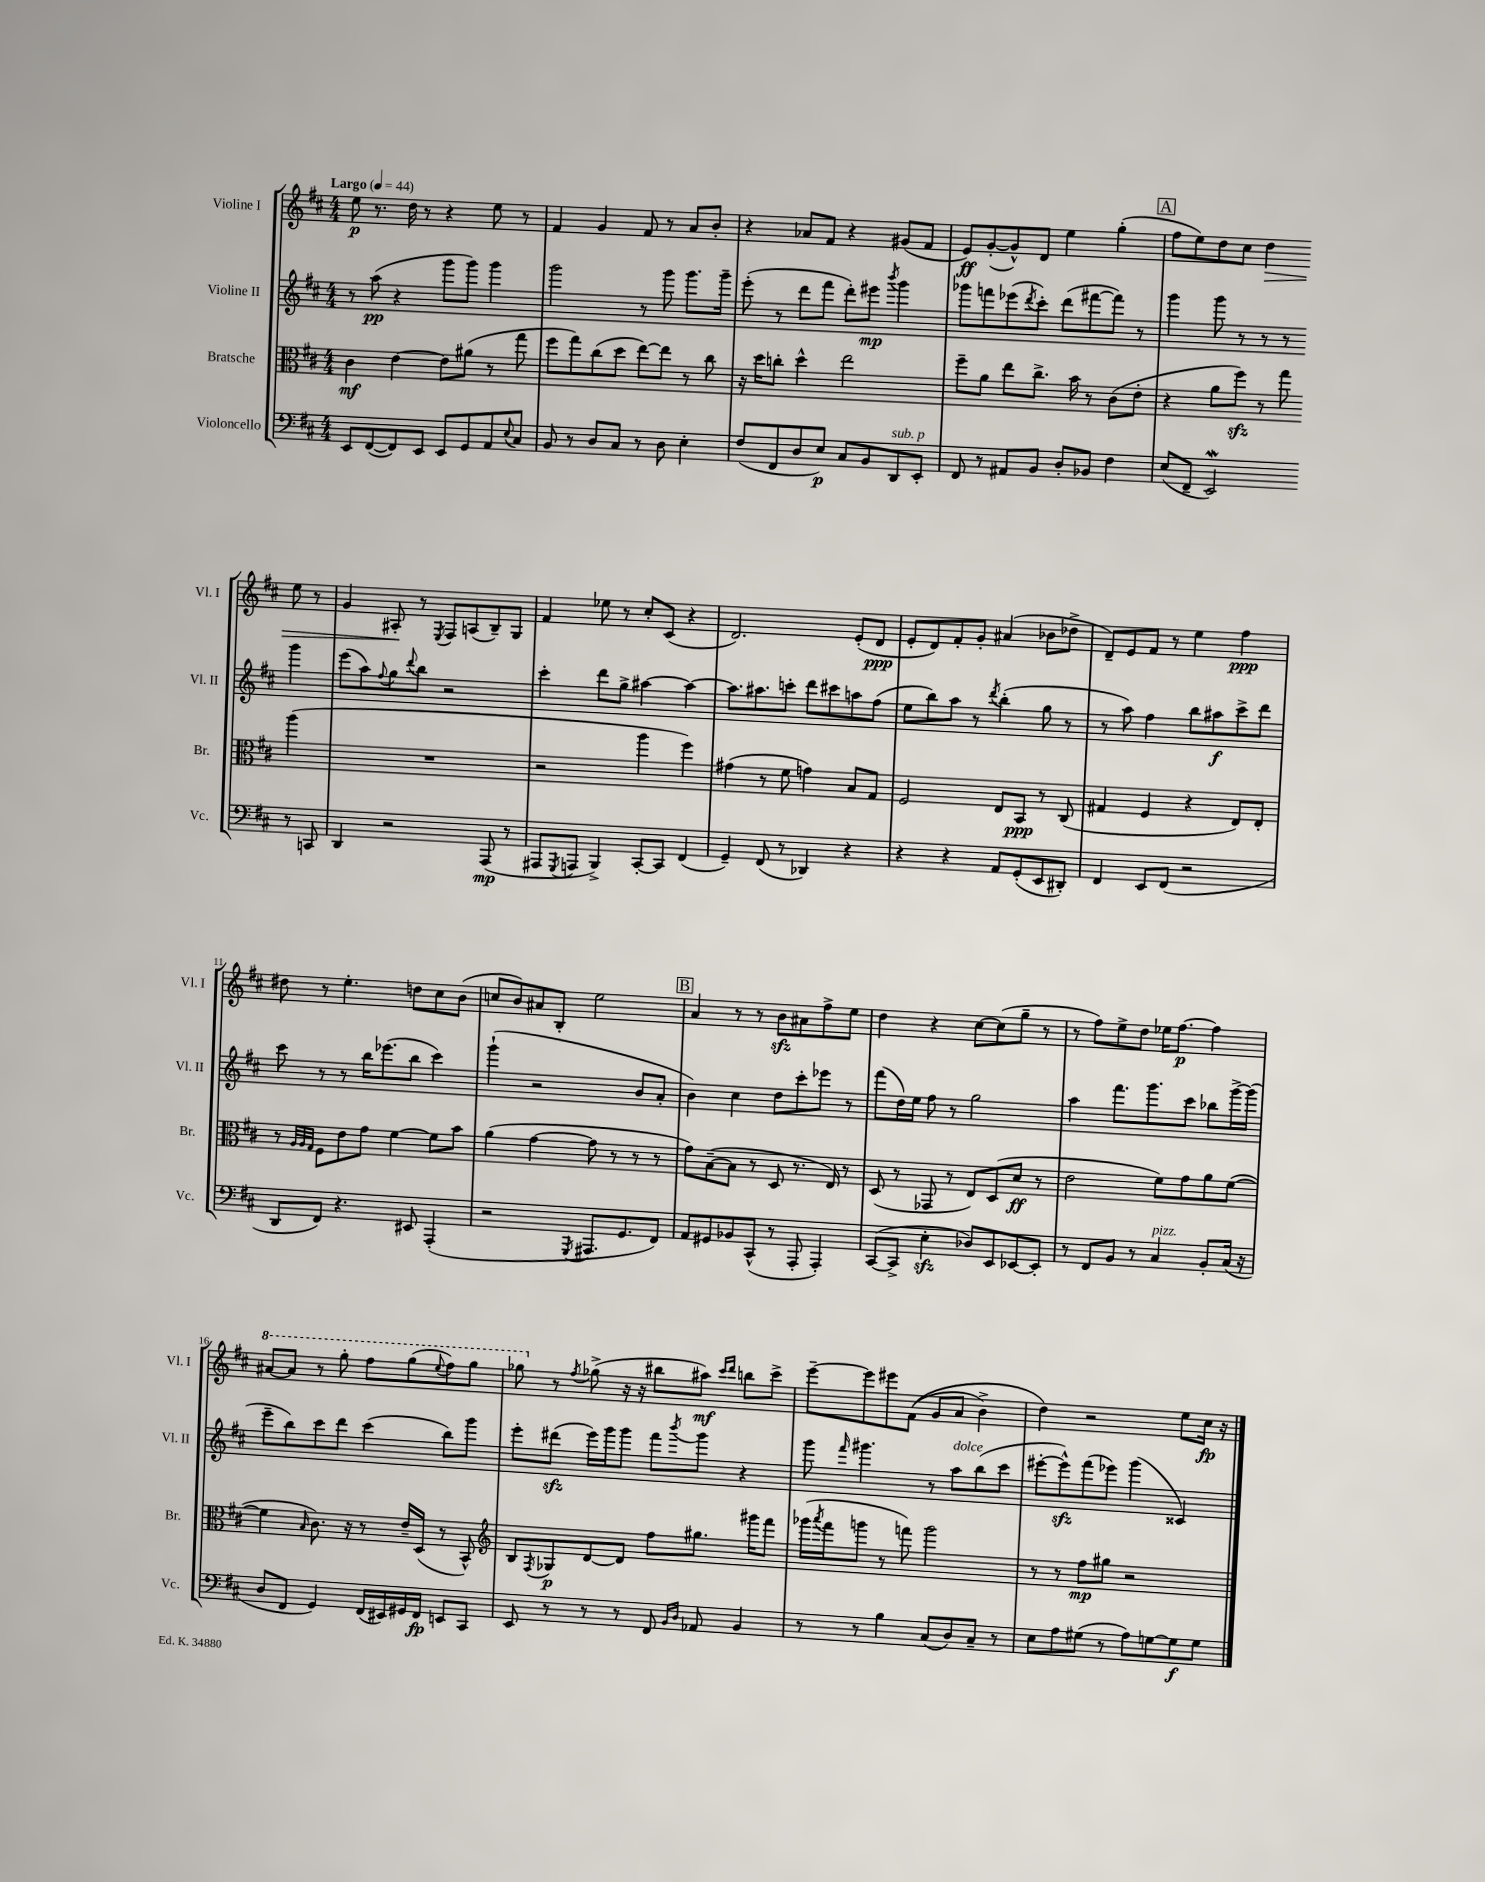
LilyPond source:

<<
\new StaffGroup <<
\new Staff = "s0" \with { instrumentName = "Violine I" shortInstrumentName = "Vl. I" } {
    \clef treble \key d \major \numericTimeSignature \time 4/4 \tempo "Largo" 4 = 44
    e''8\p r8. d''16 r8 r4 e''8 r8 |
    fis'4 g'4 fis'8 r8 a'8 b'8-. |
    r4 aes'8 fis'8 r4 gis'8( fis'8 |
    e'8\ff) g'8~-.( g'8-^) d'8 e''4 g''4-.( |
    \mark \markup { \box "A" } fis''8 e''8) d''8 cis''8 d''4\> e''8 r8 |
    g'4 ais8-.\! r8 \acciaccatura { e8 } fis8 a8( b8--) g8 |
    fis'4 ees''8 r8 cis''8-. cis'8( r4 |
    d'2.) e'8-.( d'8\ppp |
    e'8-. d'8) fis'8-. g'8-. ais'4( bes'8 des''8-> |
    d'8--) e'8 fis'8 r8 e''4 fis''4\ppp |
    dis''8 r8 e''4.-. d''8 cis''8 b'8( |
    c''8 b'8) ais'8 b8-. e''2 |
    \mark \markup { \box "B" } a'4 r8 r8 b'8\sfz ais'8 fis''8-> e''8 |
    d''4 r4 cis''8~ cis''8( g''8-- r8 |
    r8 fis''8) e''8-> d''8 ees''16 fis''8.~\p fis''4 |
    \ottava #1 ais''8~ ais''8 r8 g'''8-. fis'''8 g'''8( \appoggiatura { e'''8 } fis'''8) g'''8 |
    ges'''8 \ottava #0 r8 \acciaccatura { fis''8 } ges''8->( r16 r16 bis''8 ais''8\mf) \grace { cis'''16 d'''16 } b''8 cis'''8-> |
    e'''8~-- e'''8 eis'''8 fis'8(\( g'8 a'8 b'4->) |
    d''4\) r2 e''8 cis''16\fp r16 \bar "|." |
}
\new Staff = "s1" \with { instrumentName = "Violine II" shortInstrumentName = "Vl. II" } {
    \clef treble \key d \major \numericTimeSignature \time 4/4
    r8 a''8\pp( r4 g'''8 g'''8) g'''4 |
    g'''2 r8 g'''8 g'''8. g'''16-- |
    e'''8-.( r8 d'''8 fis'''8 d'''8-.) eis'''8\mp \acciaccatura { b'''8 } g'''4 |
    ges'''8 f'''8 ees'''8( \acciaccatura { d'''8 } cis'''8-.) d'''8( fis'''8~ fis'''8) r8 |
    \mark \markup { \box "A" } g'''4 g'''8 r8 r8 r8 g'''4 |
    e'''8( a''8) \appoggiatura { fis''8 } g''8 \appoggiatura { d'''8 } b''8 r2 |
    cis'''4-. d'''8 g''8-> ais''4~ ais''4~ |
    ais''8. ais''8. c'''8-. d'''8 cis'''8 a''8 fis''8( |
    e''8 b''8) a''8 r8 \acciaccatura { d'''8 } b''4-.( g''8 r8 |
    r8 a''8) fis''4 b''8 ais''8\f cis'''8-> d'''8 |
    cis'''8 r8 r8 b''16 ees'''8.( b''8 cis'''4) |
    g'''4-!( r2 b'8 a'8-. |
    \mark \markup { \box "B" } b'4) cis''4 d''8 cis'''8-. ees'''8 r8 |
    fis'''8( d''16) e''16 fis''8 r8 g''2 |
    a''4 fis'''8. g'''8. cis'''8 bes''8 g'''16~-> g'''16( |
    e'''8-- b''8) cis'''8 d'''8 cis'''4( b''8) g'''8 |
    e'''8-. dis'''8\sfz( e'''16) g'''16 g'''8 fis'''8 \acciaccatura { b'''8 } g'''8 r4 |
    g'''8 \grace { fis'''16 } gis'''4. r8 a''8^\markup { \italic "dolce" } b''8( cis'''8 |
    eis'''8~-. eis'''8-^\sfz) fis'''8( ees'''8) g'''4( cisis'4) \bar "|." |
}
\new Staff = "s2" \with { instrumentName = "Bratsche" shortInstrumentName = "Br." } {
    \clef alto \key d \major \numericTimeSignature \time 4/4
    cis'4\mf e'4~ e'8 ais'8( r8 g''8 |
    fis''8 g''8) cis''8( d''8 e''8~) e''8 r8 cis''8 |
    r16 d''16 c''8-. d''4-^ e''2 |
    fis''8-- a'8 e''8 cis''8.-> b'16 r8 cis'8( e'8-. |
    \mark \markup { \box "A" } r4 a'8 fis''8\sfz) r8 g''8 a''4( |
    R1 |
    r2 a''4 fis''4) |
    gis'4( r8 fis'8 g'4) b8 g8 |
    fis2 e8 b,8\ppp r8 cis8( |
    gis4 fis4 r4 e8) e8-. |
    r8 \grace { a32 a32 g32 } fis8 e'8 g'8 fis'4~ fis'8 b'8 |
    a'4( g'4~ g'8 r8 r8 r8 |
    \mark \markup { \box "B" } g'8) b8~--( b8 r8 d8 r8. e16) r8 |
    d8( r8 ges,8 r8 e8) d8( d'8\ff r8 |
    e'2 fis'8) g'8 a'8 fis'8~( |
    fis'4 \grace { b16 } cis'8.) r16 r8 e'16-- d16( r8 b,8-^) |
    \clef treble b8 \acciaccatura { fis8 } ges8\p d'8~ d'8 fis''8 gis''8. gis'''16 fis'''8 |
    ges'''16( \acciaccatura { a'''8 } fis'''16 g'''8 r8 f'''8) g'''2 |
    r8 r8 fis''8\mp gis''8 r2 \bar "|." |
}
\new Staff = "s3" \with { instrumentName = "Violoncello" shortInstrumentName = "Vc." } {
    \clef bass \key d \major \numericTimeSignature \time 4/4
    e,8 fis,8~( fis,8) e,8 e,8 g,8 a,8 \appoggiatura { e8 } cis8 |
    b,8 r8 d8 cis8 r8 d8 e4-. |
    fis8( fis,8 d8 e8\p) cis8 b,8 d,8^\markup { \italic "sub. p" } e,8-. |
    fis,8 r8 ais,8 b,8 d8-. bes,8 fis4 |
    \mark \markup { \box "A" } e8( fis,8-- e,2\mordent) r8 c,8 |
    d,4 r2 a,,8\mp( r8 |
    ais,,8 \acciaccatura { g,,8 } a,,8 b,,4->) cis,8~-. cis,8 fis,4( |
    g,4--) fis,8( r8 des,4) r4 |
    r4 r4 a,8 g,8-.( e,8 dis,8-.) |
    fis,4 e,8 fis,8( r2 |
    d,8 fis,8) r4. eis,8 a,,4-.( |
    r2 \acciaccatura { g,,8 } ais,,8. g,8. fis,8) |
    \mark \markup { \box "B" } a,8 gis,8 bes,8 cis,8-^( r8 a,,8-. a,,4-.) |
    cis,8~( cis,8-> e4-.\sfz des8) e,8 ees,8~ ees,8-. |
    r8 fis,8 b,8 r8 cis4^\markup { \italic "pizz." } b,8-. cis16( r16 |
    d8 fis,8 g,4) fis,16( eis,16) gis,16 fis,16\fp e,8 cis,8 |
    e,8 r8 r8 r8 fis,8 \grace { b,16 d16 } aes,8 b,4 |
    r8 r8 b4 cis8( d8) cis8-- r8 |
    e8 a8 gis8( r8 a8) g8~ g8\f g8 \bar "|." |
}
>>
>>
